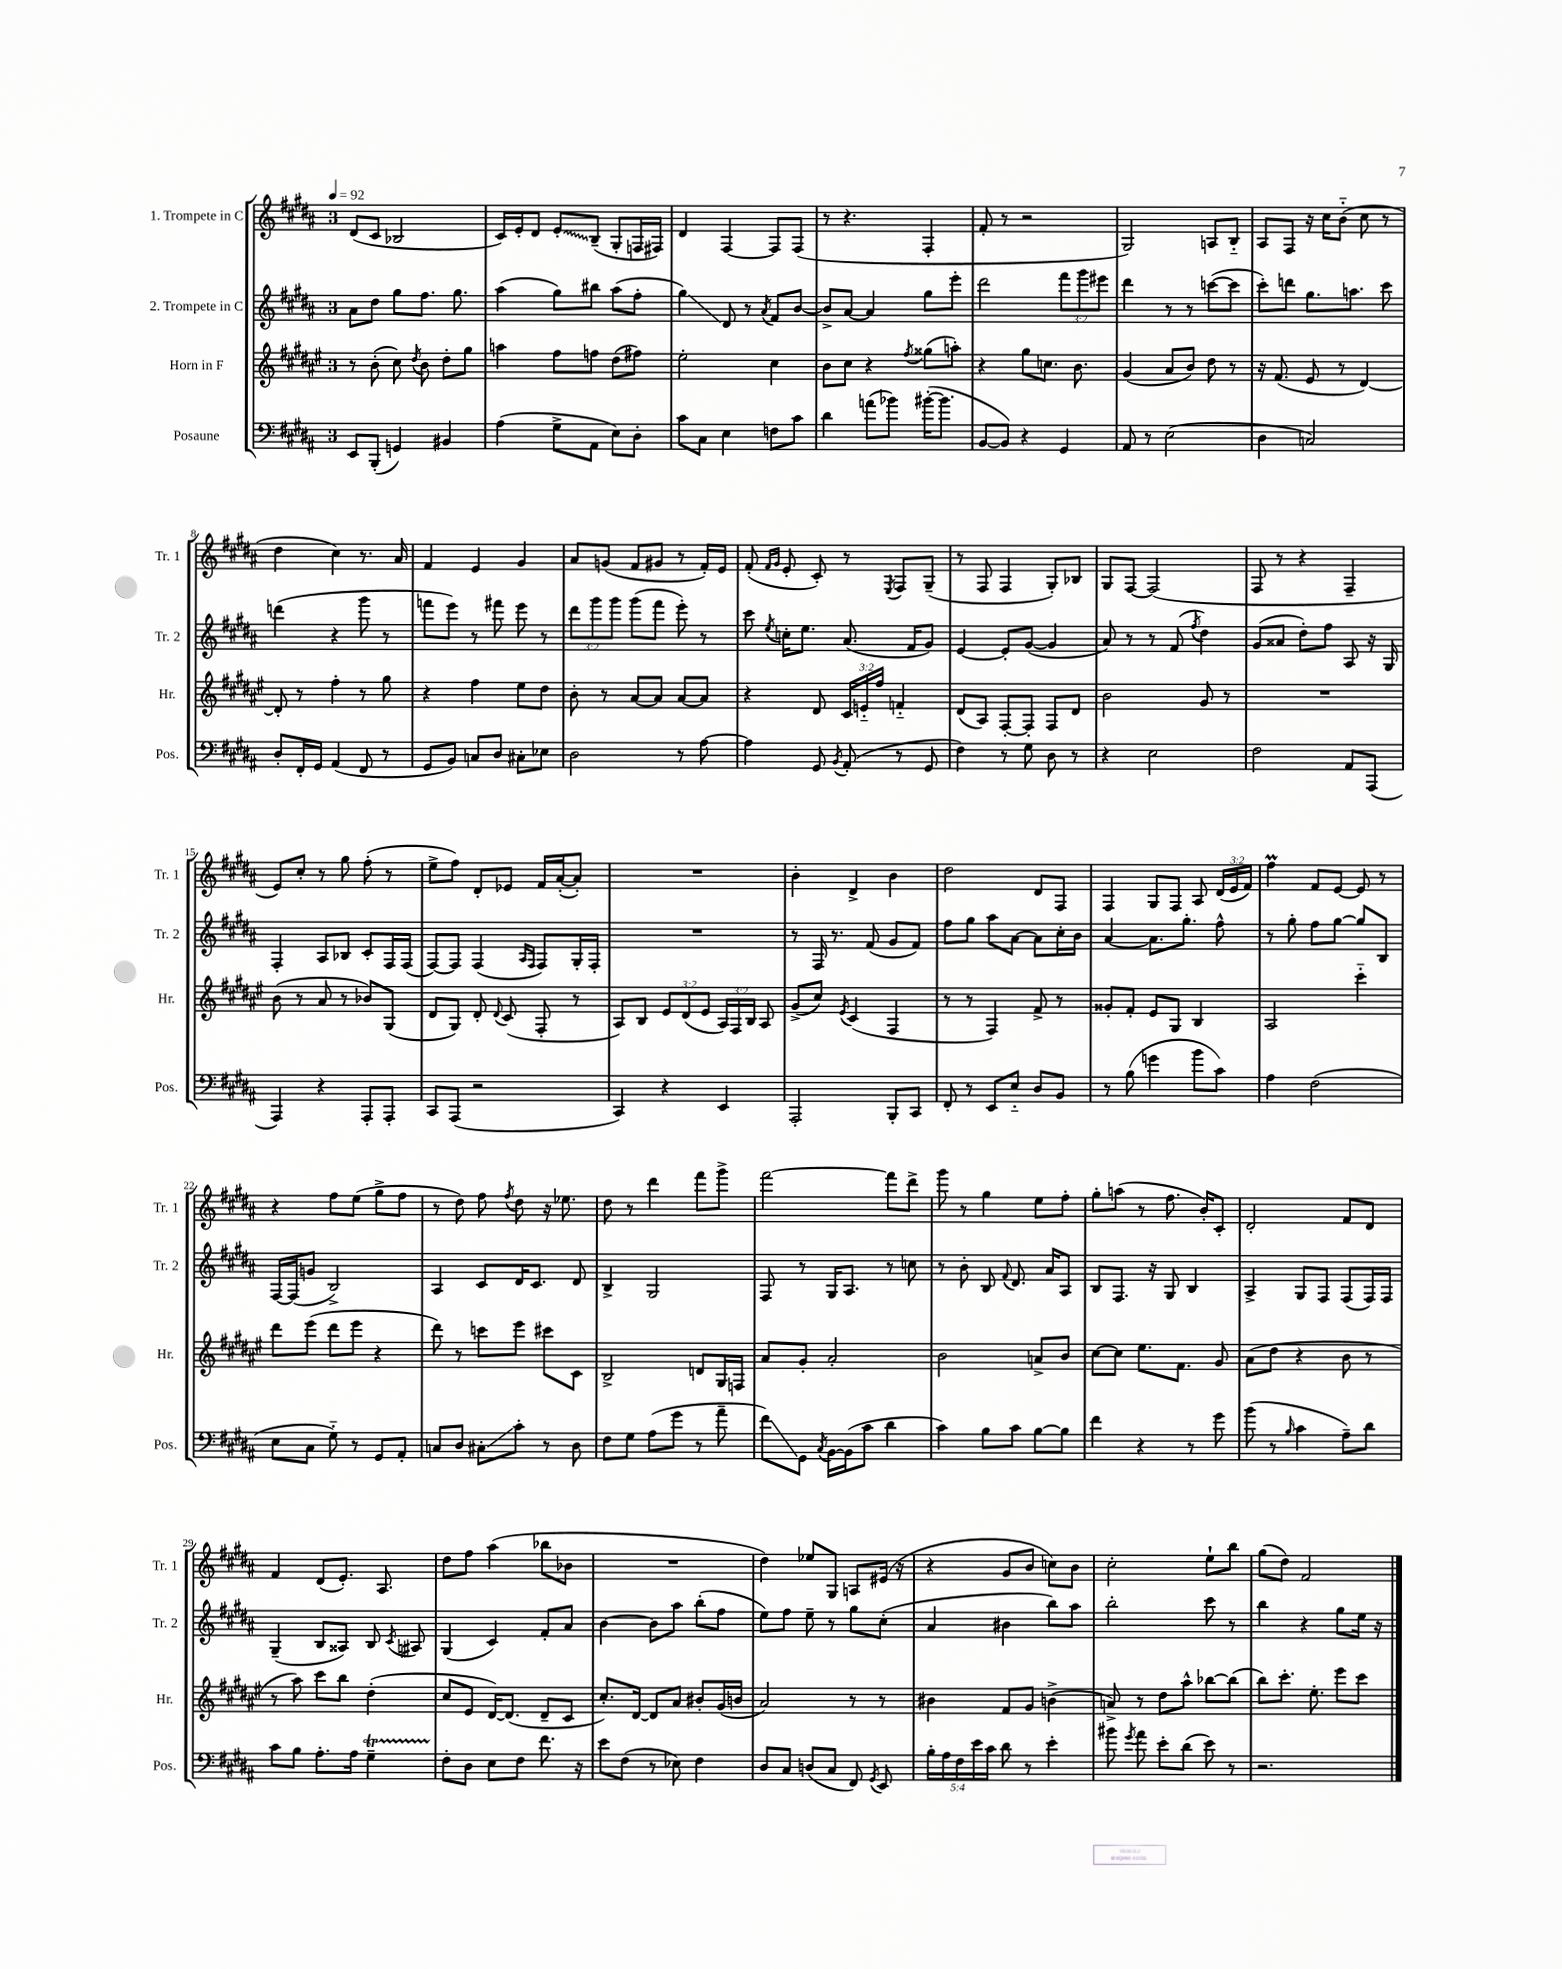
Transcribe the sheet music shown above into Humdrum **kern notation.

**kern	**kern	**kern	**kern
*staff4	*staff3	*staff2	*staff1
*clefF4	*clefG2	*clefG2	*clefG2
*k[f#c#g#d#a#]	*k[f#c#g#d#a#e#]	*k[f#c#g#d#a#]	*k[f#c#g#d#a#]
*M3/4	*M3/4	*M3/4	*M3/4
*MM92	*MM92	*MM92	*MM92
8EE	8r	8a#	(8d#
(8BBB'	(8b'	8dd#	8c#
4GG)	8cc#)	8gg#	2B-
.	8qdd#	.	.
.	8b	8.ff#	.
4BB#	8dd#'	.	.
.	.	8.gg#	.
.	8gg#	.	.
=	=	=	=
(4A#	4aa	(4aa#	16c#)
.	.	.	16e'
.	.	.	8d#
8G#^	8ff#	8gg#)	8e'
8AA#	8ff	8bb#	(8B~
8E)	(8dd#	(8aa#	8G#'
8D#'	8ff#)	8ff#'	16F
.	.	.	16F#)
=	=	=	=
8c#	2ee#'	4gg#)	4d#
8C#	.	.	.
4E	.	8d#	[4F#
.	.	8r	.
.	.	8qa#	.
8F	4cc#	8f#	8F#]
8c#	.	[8b	(8F#
=	=	=	=
4d#	8b	8b^]	8r
.	8cc#	[8a#	4.r
(8a	4r	4a#]	.
8b-)	.	.	.
.	8qff#	.	.
([16b#'	(8gg##	8gg#	4F#'
8.b#]	.	.	.
.	8aa')	8eee'	.
=	=	=	=
[8BB	4r	2ddd#	8f#'
8BB])	.	.	8r
4r	8gg#	.	2r
.	8.cc	.	.
4GG#	.	12fff#	.
.	8.b	.	.
.	.	12ggg#	.
.	.	12eee#	.
=	=	=	=
8AA#	(4g#	4ddd#	2G#)
8r	.	.	.
(2E	8a#	8r	.
.	8b)	8r	.
.	8dd#	([8ccc	8A
.	8r	8ccc]	8B'~
=	=	=	=
4D#	16r	8ccc#')	8A#
.	(8.f#	.	.
.	.	8ddd	8F#
2C)	8e#	8.gg#	16r
.	.	.	16cc#
.	8r	.	(8b'~
.	.	8.aa	.
.	[4d#)	.	8cc#
.	.	8ccc#	8r
=	=	=	=
8D#'	8d#']	(4ddd	4dd#
16FF#'	8r	.	.
16GG#	.	.	.
(4AA#	4ff#'	4r	4cc#)
8FF#	8r	8ggg#	8.r
8r	8gg#	8r	.
.	.	.	16a#
=	=	=	=
8GG#	4r	8fff	4f#
8BB)	.	8eee)	.
8C	4ff#	8r	4e
8D#	.	8fff#	.
8C#'	8ee#	8eee	4g#
8E-	8dd#	8r	.
=	=	=	=
2D#	8b'	12ddd#	8a#
.	.	12ggg#	.
.	8r	.	(8g
.	.	12ggg#	.
.	[8a#	(8ggg#	8f#
.	8a#]	8fff#	8g#
8r	[8a#	8eee')	8r
[8A#	8a#]	8r	16f#')
.	.	.	16e
=	=	=	=
4A#]	4r	8ccc#	(8f#'
.	.	.	16qqf#
.	.	8qee	16qqg#
.	.	16cc'	8e'
.	.	8.ee	.
8GG#	8d#	.	8c#')
8qBB	.	.	.
(8AA#'	24c#	(8.a#	8r
.	24e'~	.	.
.	24ff#	.	.
.	.	.	8qE
8r	4f'~	.	8F#
.	.	16f#	.
8GG#	.	8g#)	(8G#~
=	=	=	=
4F#)	(8d#	[4e	8r
.	8A#)	.	8F#
8r	[8F#'	8e']	4F#
8G#	8F#']	([8g#	.
8D#	8F#	4g#]	8G#')
8r	8d#	.	8B-
=	=	=	=
4r	2b	8a#)	8G#
.	.	8r	[8F#
2E	.	8r	(2F#]
.	.	(8f#	.
.	.	8qff#	.
.	8g#	4dd#)	.
.	8r	.	.
=	=	=	=
2F#	2.r	(8g#	8F#
.	.	8a##	8r
.	.	8dd#')	4r
.	.	8ff#	.
8AA#	.	8A#	4F#~
(8AAA#	.	16r	.
.	.	16G#	.
=	=	=	=
4AAA#)	(8b	4F#'	8e)
.	8r	.	8cc#'
4r	8a#	8A#	8r
.	8r	8B-	8gg#
8AAA#'	8b-)	8c#'	(8ff#'
8AAA#'	(8G#	16F#	8r
.	.	(16F#	.
=	=	=	=
8CC#	8d#	[8F#)	8ee^
(8AAA#	8G#)	8F#]	8ff#)
2r	8d#'	(4F#	8d#'
.	8qqd#	.	.
.	(8c#	.	8e-
.	.	16qqA#	.
.	.	16qqF#	.
.	8F#'	8F#)	16f#
.	.	.	([16a#'
.	8r	16G#'	8a#'])
.	.	16F#'	.
=	=	=	=
4CC#)	8A#)	2.r	2.r
.	8B	.	.
4r	12e#	.	.
.	(12d#	.	.
.	12e#	.	.
4EE	24A#)	.	.
.	24F#	.	.
.	24B	.	.
.	8A#	.	.
=	=	=	=
2AAA#'	(8g#^	8r	4b'
.	8cc#)	16F#	.
.	.	8.r	.
.	8qe#	.	.
.	(4c#	.	4d#^
.	.	(8f#	.
8BBB'	4F#	8g#	4b
8CC#	.	8f#)	.
=	=	=	=
8FF#'	8r	8ff#	2dd#
8r	8r	8gg#	.
8EE	4F#)	8aa#	.
8E'~	.	[8a#	.
8D#	8f#^	8a#]	8d#
8BB	8r	16cc#'	8F#
.	.	16b	.
=	=	=	=
8r	8g##'	[4a#	4F#
(8B	8f#'	.	.
4g	8e#	8.a#]	8G#
.	8G#	.	8F#
.	.	8.gg#'	.
8b	4B	.	8A#
8c#)	.	8ff#^^	(24d#
.	.	.	24e
.	.	.	24f#)
=	=	=	=
4A#	2A#	8r	4ff#
.	.	8gg#'	.
(2F#	.	8ff#	8f#
.	.	[8gg#	[8e
.	4ccc#'~	8gg#]	8e]
.	.	8B	8r
=	=	=	=
8E	8ddd#	[16F#	4r
.	.	(16F#]	.
8C#	(8eee#	8g	.
8G#'~)	8ddd#	2B^)	8ff#
8r	8eee#	.	(8ee
8GG#	4r	.	8gg#^
8AA#'	.	.	8ff#
=	=	=	=
8C	8ddd#)	4A#	8r
8D#	8r	.	8dd#)
8C#'	8ccc	8c#	8ff#
.	.	.	8qff#
8c#'	8eee#	16d#	8dd#
.	.	8.c#	.
8r	8ccc#	.	16r
.	.	.	8.ee-
8D#	8c#	8d#	.
=	=	=	=
8F#	2B^	4B^	8dd#
8G#	.	.	8r
(8A#	.	2G#	4ddd#
8g#	.	.	.
8r	8d	.	8fff#
8a#~	16G#	.	8ggg#^
.	16F	.	.
=	=	=	=
8f#)	8a#	8F#	[2fff#
8GG#	8g#'	8r	.
8qC#	.	.	.
[16BB	2a#'	16G#	.
(16BB]	.	8.A#	.
8c#	.	.	.
4d#	.	8r	8fff#]
.	.	8cc	8ddd#^
=	=	=	=
4c#)	2b	8r	8ggg#
.	.	8b'	8r
8B	.	8B	4gg#
.	.	8qqf#	.
8c#	.	8.d#	.
[8B	8a^	.	8ee
.	.	16a#	.
8B]	8b	8A#	8ff#'
=	=	=	=
4f#	[8cc#	8B	8gg#'
.	8cc#]	8.F#	(8aa
4r	8.ee#	.	8r
.	.	16r	.
.	.	8G#	8.ff#
.	8.f#	.	.
8r	.	4B	.
.	.	.	16b')
8g#	8g#	.	8c#'
=	=	=	=
(8b	(8a#	4A#^	2d#'
8r	8dd#	.	.
16qqB	.	.	.
4c#	4r	8G#	.
.	.	8F#	.
8A#~)	8b	(8F#	8f#
8d#	8r	16F#)	8d#
.	.	16F#	.
=	=	=	=
8c#	8r	(4G#~	4f#
8B	8aa#)	.	.
8.A#'	8ccc#	8B	(8d#
.	8bb	8A##)	8.e')
16A#	.	.	.
4G#~	(4dd#'	8B	.
.	.	.	8.A#
.	.	8qc#	.
.	.	8A#	.
=	=	=	=
8F#'	8cc#	(4G#	8dd#
8D#	8e#	.	8ff#
8E	[16d#)	4c#)	(4aa#
.	(8.d#]	.	.
8F#	.	.	.
8.f#	8d#~	8f#'	8bb-
.	8c#	8a#	8b-
16r	.	.	.
=	=	=	=
8e	8.cc#')	[4b	2.r
(8F#	.	.	.
.	[16d#	.	.
8r	8d#]	8b]	.
8E-)	8a#	8aa#	.
4F#	8b#'	(8bb'	.
.	(16g#	8ff#	.
.	16b	.	.
=	=	=	=
8D#	2a#)	8ee)	4dd#)
8C#	.	8ff#	.
(8D	.	8ee~	8ee-
8C#	.	8r	8G#
8FF#)	8r	8gg#	8A
8qGG#	.	.	.
8EE	8r	(8cc#'	(16e#
.	.	.	16r
=	=	=	=
20B'	4b#	4a#	4r
20A#	.	.	.
20F#	.	.	.
20e	.	.	.
20c#	.	.	.
8d#	8f#	4b#	8g#
8r	8g#	.	8b
4e'	(4b^	8bb)	8cc)
.	.	8aa#	8b
=	=	=	=
8b#	8a^)	2bb'	2cc#'
8qg#	.	.	.
8a#	8r	.	.
8e'	8dd#	.	.
(8d#	8aa#^^	.	.
8e)	[8bb-	8ccc#	8ee`
8r	(8bb-]	8r	8bb
=	=	=	=
2.r	8bb)	4bb	(8gg#
.	8.ccc#'	.	8dd#)
.	.	4r	2f#
.	8.ee#'	.	.
.	8eee#	8gg#	.
.	8ccc#	16ee	.
.	.	16r	.
==	==	==	==
*-	*-	*-	*-
